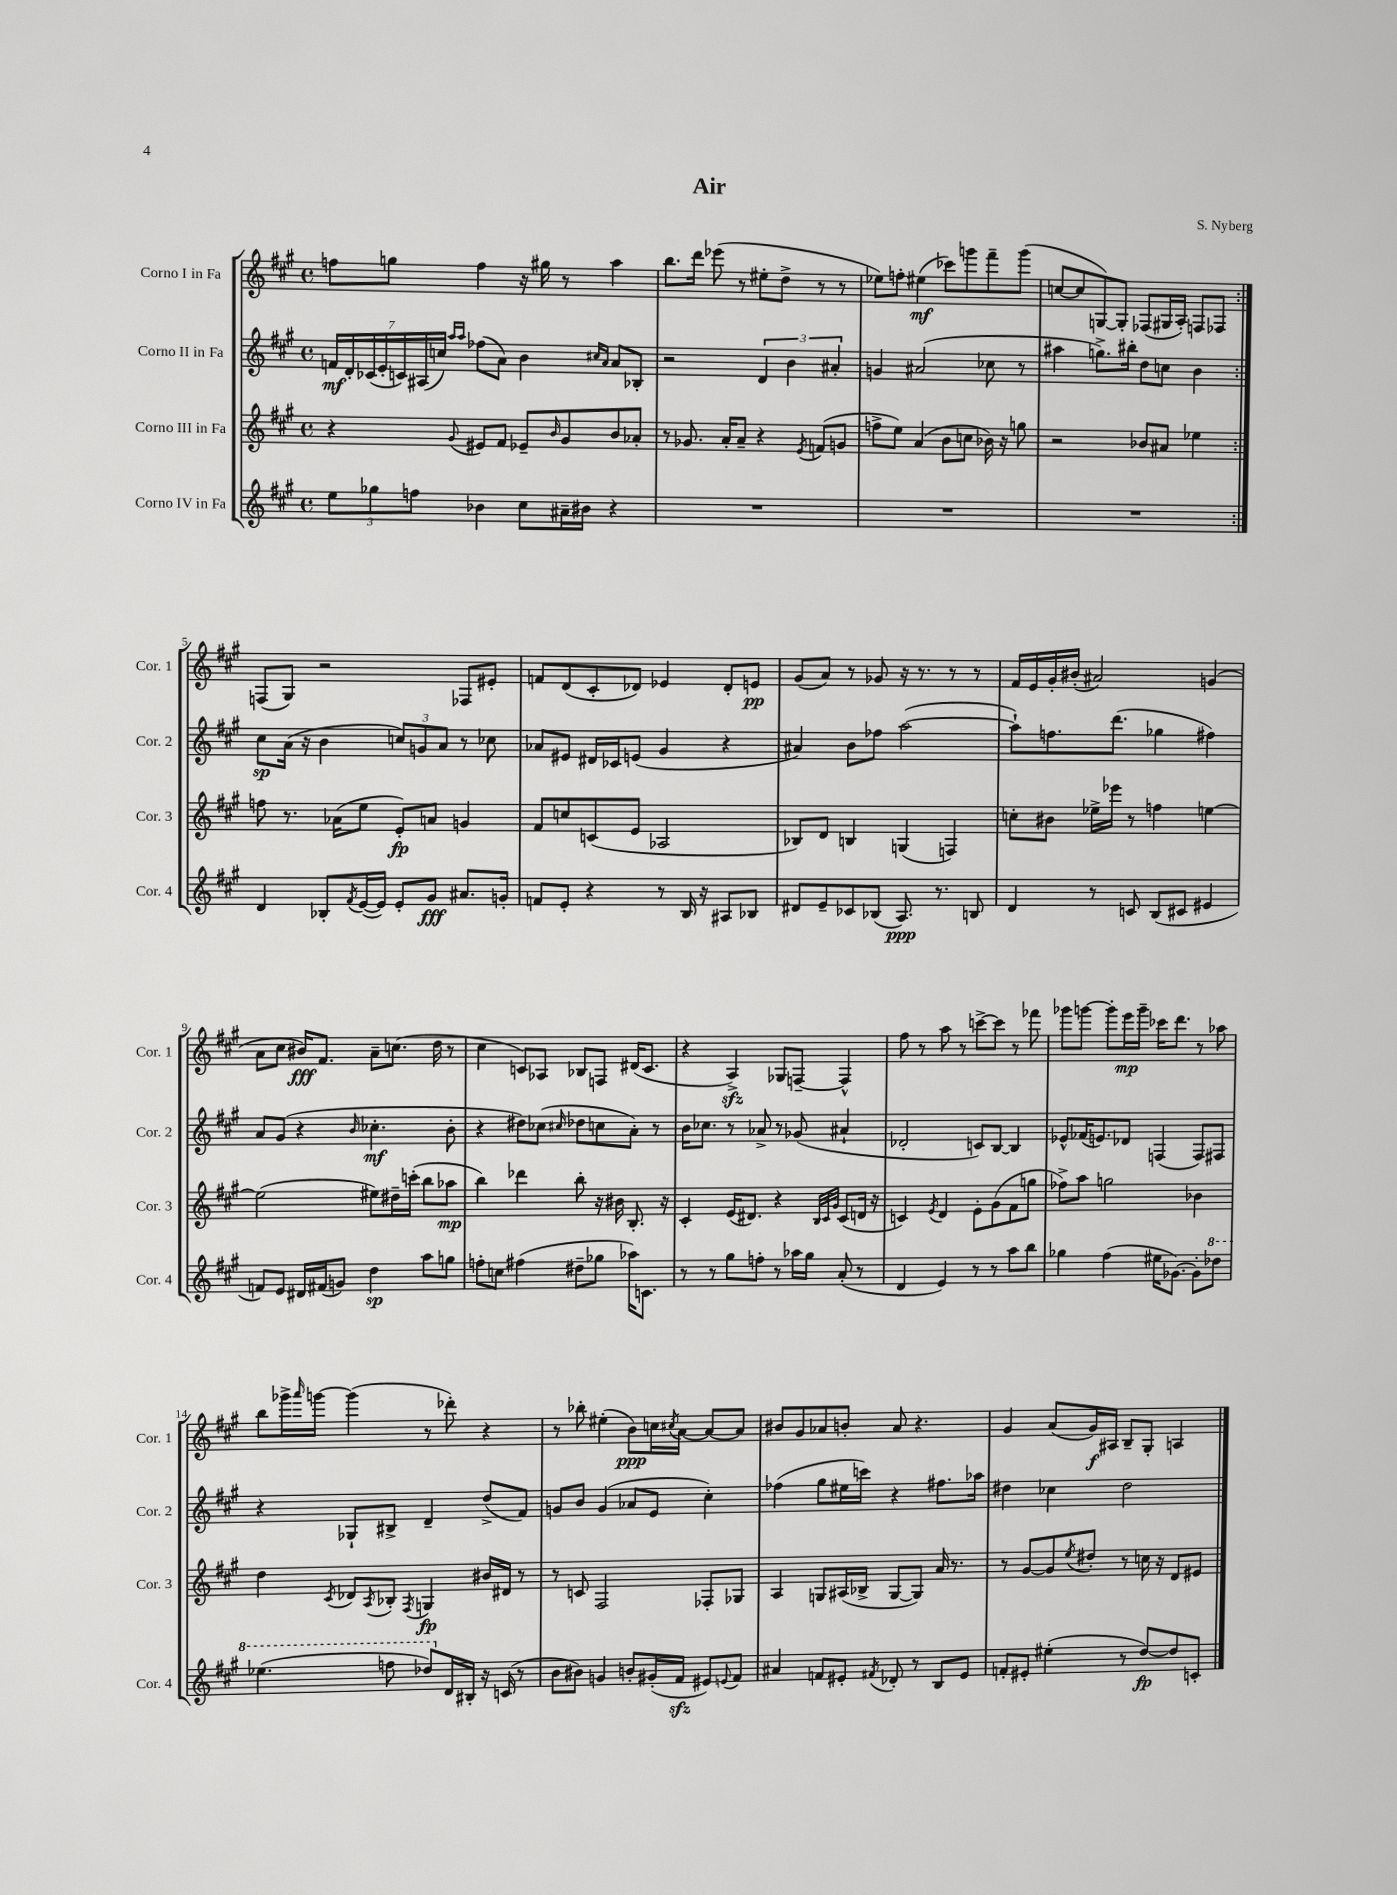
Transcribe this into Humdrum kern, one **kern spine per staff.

**kern	**dynam	**kern	**dynam	**kern	**dynam	**kern	**dynam
*part4	*part4	*part3	*part3	*part2	*part2	*part1	*part1
*staff4	*staff4	*staff3	*staff3	*staff2	*staff2	*staff1	*staff1
*I"Corno IV in Fa	*	*I"Corno III in Fa	*	*I"Corno II in Fa	*	*I"Corno I in Fa	*
*I'Cor. 4	*	*I'Cor. 3	*	*I'Cor. 2	*	*I'Cor. 1	*
*clefG2	*	*clefG2	*	*clefG2	*	*clefG2	*
*k[f#c#g#]	*	*k[f#c#g#]	*	*k[f#c#g#]	*	*k[f#c#g#]	*
*M4/4	*	*M4/4	*	*M4/4	*	*M4/4	*
*met(c)	*	*met(c)	*	*met(c)	*	*met(c)	*
=1	=1	=1	=1	=1	=1	=1	=1
12ee\L	.	4r	.	28fn/LL	mf	8ffn\L	.
.	.	.	.	28d'/	.	.	.
.	.	.	.	(28c-X/	.	.	.
12gg-X\	.	.	.	.	.	.	.
.	.	.	.	28e'/	.	.	.
.	.	.	.	.	.	8ggn\J	.
.	.	.	.	28cn/)	.	.	.
12ffn\J	.	.	.	.	.	.	.
.	.	.	.	(28A#X/	.	.	.
.	.	.	.	28ccn/JJ)	.	.	.
.	.	.	.	16qqaa/LL	.	.	.
.	.	8qqg#/	.	16qqaa/JJ	.	.	.
4b-X\	.	8e#X/L	.	(8ff-X\L	.	4ff\	.
.	.	8f#/J	.	8a\J)	.	.	.
8cc#\L	.	8e-X~/L	.	4b\	.	16r	.
.	.	.	.	.	.	16gg#X\	.
.	.	16qqb/	.	.	.	.	.
16a#X~\L	.	8g#/	.	.	.	8r	.
16b#X\JJ	.	.	.	.	.	.	.
.	.	.	.	16qqcc#X/LL	.	.	.
.	.	.	.	16qqa/JJ	.	.	.
4r	.	8b/	.	8a/L	.	4aa\	.
.	.	8a-X'/J	.	8B-X'/J	.	.	.
=2	=2	=2	=2	=2	=2	=2	=2
1r	.	8r	.	2r	.	8.bb\L	.
.	.	8.g-X/	.	.	.	.	.
.	.	.	.	.	.	16ddd\Jk	.
.	.	.	.	.	.	(8eee-X\	.
.	.	16a'/KL	.	.	.	.	.
.	.	8a~/J	.	.	.	8r	.
.	.	4r	.	6d/	.	8ee#X'\L	.
.	.	.	.	.	.	8dd^\J	.
.	.	.	.	6b\	.	.	.
.	.	8qe/	.	.	.	.	.
.	.	(8fn/L	.	.	.	8r	.
.	.	.	.	6a#X'/	.	.	.
.	.	8gn/J	.	.	.	8r	.
=3	=3	=3	=3	=3	=3	=3	=3
1r	.	8ffn^\L	.	4gn/	.	8ee-X\L)	.
.	.	8ee\J)	.	.	.	8ffn'\J	.
.	.	(4a/	.	(2a#X/	.	(4ee#X\	mf
.	.	8b\L	.	.	.	8ccc-X\L)	.
.	.	8ccn\J	.	.	.	8gggn\	.
.	.	16b-X\)	.	8cc-X\	.	8fff#~\	.
.	.	16r	.	.	.	.	.
.	.	8ggn\	.	8r	.	(8ggg\J	.
=4	=4	=4	=4	=4	=4	=4	=4
1r	.	2r	.	4aa#X\	.	[8ccn/L	.
.	.	.	.	.	.	8cc/]	.
.	.	.	.	8.ggn^\L)	.	[8Gn/)	.
.	.	.	.	.	.	8G'/J]	.
.	.	.	.	16bb#X'\Jk	.	.	.
.	.	8b-X/L	.	8dd\L	.	(8F-X/L	.
.	.	8a#X/J	.	8ccn\J	.	16G#X/L	.
.	.	.	.	.	.	16A'/JJ)	.
.	.	4ee-X\	.	4b\	.	8Fn/L	.
.	.	.	.	.	.	8F-X/J	.
!!LO:LB:g=z
=5:|!	=5:|!	=5:|!	=5:|!	=5:|!	=5:|!	=5:|!	=5:|!
4d/	.	8ffn\	.	8cc#\L	sp	(8Fn/L	.
.	.	8.r	.	(16a\Jk	.	8G#/J)	.
.	.	.	.	16r	.	.	.
8B-X'/L	.	.	.	4b\	.	2r	.
.	.	(16a-X\KL	.	.	.	.	.
8qf#/	.	.	.	.	.	.	.
([16e/L	.	8ee\J	.	.	.	.	.
16e/JJ])	.	.	.	.	.	.	.
8e'/L	.	8e'/L)	fp	12ccn/L)	.	.	.
.	.	.	.	12gn/	.	.	.
8g#/J	fff	8an/J	.	.	.	.	.
.	.	.	.	12a/J	.	.	.
8.a#X/L	.	4gn/	.	8r	.	8F-X/L	.
.	.	.	.	8cc-X\	.	8e#X'/J	.
16gn'/Jk	.	.	.	.	.	.	.
=6	=6	=6	=6	=6	=6	=6	=6
8fn/L	.	8f#/L	.	8a-X/L	.	8fn/L	.
8e'/J	.	8ccn/	.	8e#X/J	.	(8d/	.
4r	.	(8cn/	.	16d#X/LL	.	8c#'/	.
.	.	.	.	16c-X/J	.	.	.
.	.	8e/J	.	(8en/J	.	8d-X/J)	.
8r	.	2A-X/	.	4g#/	.	4e-X/	.
16B/	.	.	.	.	.	.	.
16r	.	.	.	.	.	.	.
8A#X/L	.	.	.	4r	.	8d-'/L	.
8B-X/J	.	.	.	.	.	8en/J	pp
=7	=7	=7	=7	=7	=7	=7	=7
8d#X/L	.	8B-X/L)	.	4a#X/)	.	(8g#/L	.
8e~/	.	8d/J	.	.	.	8a/J)	.
8c-X/	.	4Bn/	.	8b\L	.	8r	.
(8B-X/J	.	.	.	8ff-X\J	.	8g-X/	.
8.A/)	ppp	(4Gn/	.	([2aa\	.	16r	.
.	.	.	.	.	.	8.r	.
8.r	.	.	.	.	.	.	.
.	.	4Fn/)	.	.	.	8r	.
8Bn/	.	.	.	.	.	8r	.
=8	=8	=8	=8	=8	=8	=8	=8
4d/	.	8ccn'\L	.	8aa`\L])	.	16f#/LL	.
.	.	.	.	.	.	16e/	.
.	.	8b#X\J	.	8.ffn\	.	16g#'/	.
.	.	.	.	.	.	(16b#X'/JJ	.
8r	.	16ee-X^\LL	.	.	.	2a#X/)	.
.	.	16eee-X\JJ	.	(8.ddd\J	.	.	.
8cn/	.	8r	.	.	.	.	.
(8B/L	.	4ffn\	.	4gg-X\	.	.	.
8c#X/J	.	.	.	.	.	.	.
4e#X/	.	[4een\	.	4ff#X\)	.	(4gn/	.
!!LO:LB:g=z
=9	=9	=9	=9	=9	=9	=9	=9
8fn/L)	.	(2ee\]	.	8a/L	.	8a\L	.
8e/J	.	.	.	(8g#/J	.	8cc#\J	.
16d#X/LL	.	.	.	4r	.	16b#X/KL)	fff
(16f#X/J	.	.	.	.	.	8.f#/J	.
8gn/J)	.	.	.	.	.	.	.
.	.	.	.	16qqb/	.	.	.
4dd\	sp	8ee#X\L)	.	4.cc-X'\	mf	8a~\L	.
.	.	16dd#X~\L	.	.	.	(8.ccn\J	.
.	.	(16cccn'\JJ	.	.	.	.	.
8aa\L	.	8bb\L	.	.	.	.	.
.	.	.	.	.	.	16dd\	.
8ggn\J	.	8aa-X\J	mp	8b'\	.	8r	.
=10	=10	=10	=10	=10	=10	=10	=10
8ffn'\L	.	4bb\)	.	4r	.	4cc#\	.
8ccn\J	.	.	.	.	.	.	.
(4ff#X\	.	4ddd-X\	.	8dd#X\L)	.	8cn/L)	.
.	.	.	.	(8cc-X\J	.	8A-X/J	.
.	.	.	.	16qqcc#X/	.	.	.
8dd#X~\L	.	8bb'\	.	8dd-X\L	.	8B-X/L	.
8gg-X\J	.	16r	.	8ccn\	.	8Fn/J	.
.	.	16b#X\	.	.	.	.	.
16aa-X\KL)	.	8.B'/	.	8a'\J)	.	(16d#X/KL	.
8.cn\J	.	.	.	.	.	8.c/J	.
.	.	.	.	8r	.	.	.
.	.	16r	.	.	.	.	.
=11	=11	=11	=11	=11	=11	=11	=11
8r	.	4c#'/	.	16b\KL	.	4r	.
.	.	.	.	8.cc-X\J	.	.	.
8r	.	.	.	.	.	.	.
8gg#\L	.	(16e/KL	.	8r	.	4Azz^/)	.
.	.	8.d#X/J)	.	.	.	.	.
8ffn'\J	.	.	.	8a-X^/	.	.	.
8r	.	4r	.	8r	.	8G-X/L	.
16aa-X\LL	.	.	.	(8g-X/	.	[8Fn~/J	.
16gg#\JJ	.	.	.	.	.	.	.
.	.	32qqB/LLL	.	.	.	.	.
.	.	32qqc#/	.	.	.	.	.
.	.	32qqg#/JJJ	.	.	.	.	.
(8a'/	.	(8c#/L	.	4a#X`/	.	4F^^/]	.
8r	.	16dn/Jk	.	.	.	.	.
.	.	16r	.	.	.	.	.
=12	=12	=12	=12	=12	=12	=12	=12
4d/	.	4cn/)	.	2d-X'/	.	8ff#\	.
.	.	.	.	.	.	8r	.
.	.	8qe/	.	.	.	.	.
4e/)	.	4d/	.	.	.	8aa\	.
.	.	.	.	.	.	8r	.
8r	.	8e'\L	.	8cn/L)	.	[8cccn^\L	.
8r	.	(8g#\	.	[8B/J	.	8ccc\J]	.
8aa\L	.	8f#\	.	4B/]	.	8r	.
8bb\J	.	8ggn\J	.	.	.	8fff-X\	.
=13	=13	=13	=13	=13	=13	=13	=13
4gg-X\	.	8ff-X^\L)	.	8e-X^^/L	.	8ggg-X\L	.
.	.	8aa\J	.	(16f-X/K	.	[8gggn\J	.
.	.	.	.	8.en/)	.	.	.
(4ff#\	.	2ggn\	.	.	.	8ggg'\L]	.
.	.	.	.	8d-X/J	.	16eee\L	mp
.	.	.	.	.	.	16ggg~\JJ	.
16ee#X\KL	.	.	.	(4Fn/	.	16ccc-X\KL	.
[8.g-X\J)	.	.	.	.	.	8.ddd\J	.
8g-'\L]	.	4b-X\	.	8F/L)	.	8r	.
*8va	*	*	*	*	*	*	*
8ddd-X\J	.	.	.	8F#X/J	.	8aa-X\	.
!!LO:LB:g=z
=14	=14	=14	=14	=14	=14	=14	=14
(4.eee-X\	.	4dd\	.	4r	.	8bb\L	.
.	.	.	.	.	.	16ggg-X^\L	.
.	.	.	.	.	.	16qqaaa/	.
.	.	.	.	.	.	[16gggn\JJ	.
.	.	8qc#/	.	.	.	.	.
.	.	8d-X/L	.	8G-X`/L	.	(4ggg\]	.
.	.	8qA/	.	.	.	.	.
8fffn\	.	8B-X'/J	.	8B#X^/J	.	.	.
.	.	8qF#/	.	.	.	.	.
8ddd-X/L)	.	4Gn/	fp	4d~/	.	8r	.
*X8va	*	*	*	*	*	*	*
16d/L	.	.	.	.	.	8ddd-X'\)	.
16B#X'/JJ	.	.	.	.	.	.	.
16r	.	16b#X/LL	.	(8dd^/L	.	4r	.
(16cn/	.	16d#X/JJ	.	.	.	.	.
8r	.	8r	.	8f#/J)	.	.	.
=15	=15	=15	=15	=15	=15	=15	=15
8b\L	.	8r	.	8gn/L	.	8r	.
8b#X\J)	.	8cn/	.	8b/J	.	8bb-X'\	.
4gn/	.	2F#/	.	(4g/	.	(4ee#X'\	.
8bn'/L	.	.	.	8a-X/L	.	8b\L)	ppp
(16g#X'/L	.	.	.	8e/J	.	16ccn\L	.
.	.	.	.	.	.	8qcc#X/	.
16f#zz/JJ	.	.	.	.	.	[16a\JJ	.
8e#X/L)	.	8F-X'/L	.	4cc#'\)	.	8a/L_	.
8qqen/	.	.	.	.	.	.	.
8f#/J	.	8G-X/J	.	.	.	8a/J]	.
=16	=16	=16	=16	=16	=16	=16	=16
4a#X/	.	4A/	.	(4ff-X\	.	8b#X/L	.
.	.	.	.	.	.	8g#/	.
8fn/L	.	8Gn/L	.	8gg#\L	.	8a-X/	.
8e#X'/J	.	(16A#X/L	.	16ee#X\L	.	8bn'/J	.
.	.	16B-X^/JJ	.	16cccn\JJ)	.	.	.
8qf#X/	.	.	.	.	.	.	.
8d-X'/	.	[8G/L	.	4r	.	8a-/	.
8r	.	8G/J])	.	.	.	4.r	.
8B/L	.	16a/	.	8.ff#X\L	.	.	.
.	.	8.r	.	.	.	.	.
8e#/J	.	.	.	.	.	.	.
.	.	.	.	16aa-X\Jk	.	.	.
=17	=17	=17	=17	=17	=17	=17	=17
8fn'/L	.	8r	.	4dd#X\	.	4g#/	.
8e#X'/J	.	[8g#/L	.	.	.	.	.
(4ee#X'\	.	8g#/]	.	4cc-X\	.	(8a/L	.
.	.	8qee/	.	.	.	.	.
.	.	8dd#X'/J	.	.	.	16g#/L)	f
.	.	.	.	.	.	16A#X/JJ	.
8r	.	8r	.	2dd#\	.	8B~/L	.
[8dd/L)	fp	16ccn\	.	.	.	8G#'/J	.
.	.	16r	.	.	.	.	.
8dd/]	.	8d/L	.	.	.	4An/	.
8cn'/J	.	8e#X/J	.	.	.	.	.
==	==	==	==	==	==	==	==
*-	*-	*-	*-	*-	*-	*-	*-
